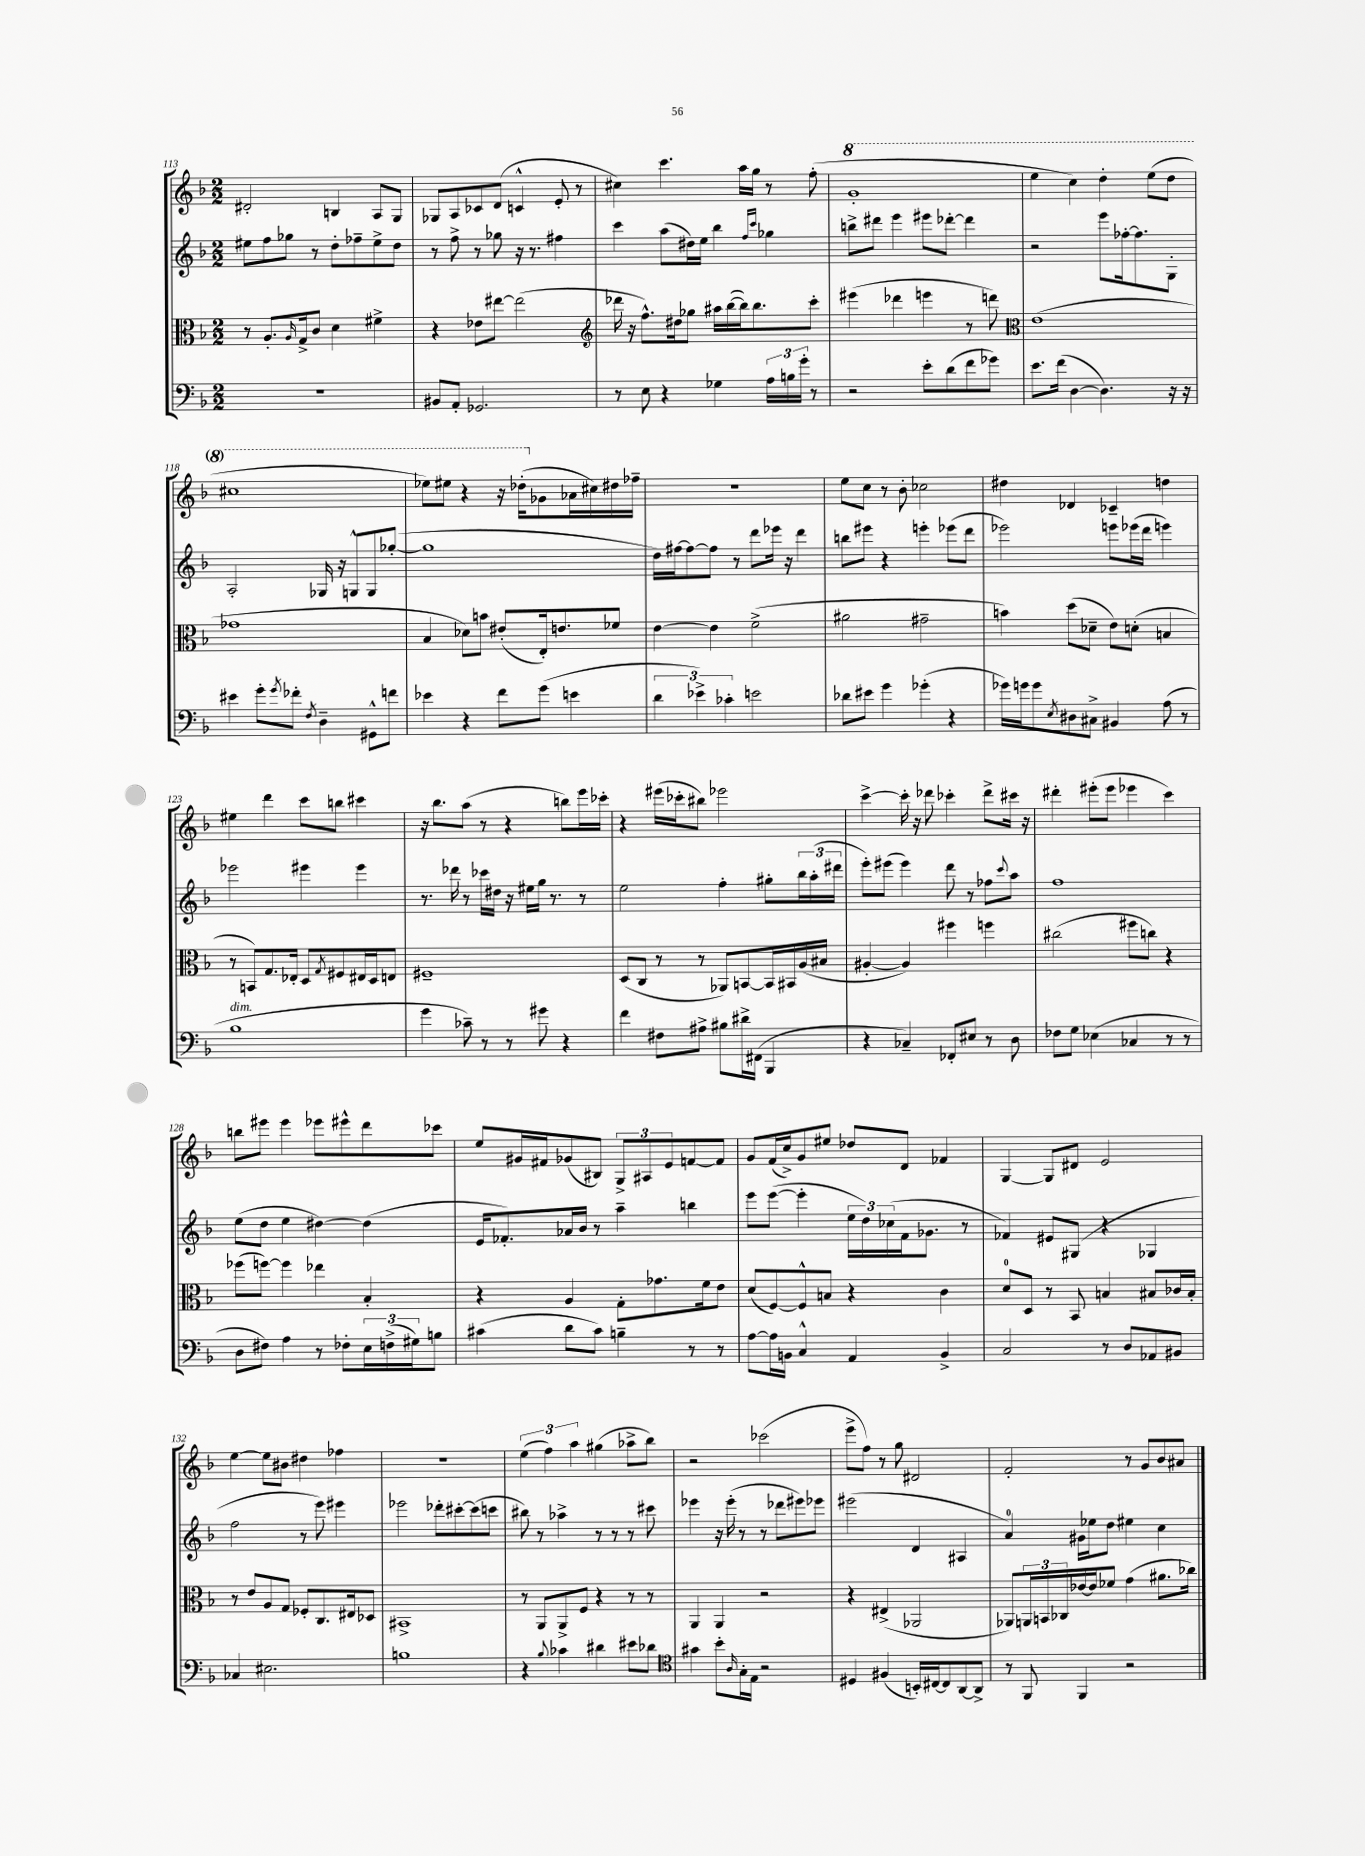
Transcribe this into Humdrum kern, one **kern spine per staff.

**kern	**kern	**kern	**kern
*staff4	*staff3	*staff2	*staff1
*clefF4	*clefC3	*clefG2	*clefG2
*k[b-]	*k[b-]	*k[b-]	*k[b-]
*M2/2	*M2/2	*M2/2	*M2/2
1r	8r	8ee#\L	2d#'/
.	8.A'/L	8ff\	.
.	.	8gg-\J	.
.	16qqA/	.	.
.	16G^/k	.	.
.	8c/J	8r	.
.	4d\	8dd'\L	4B/
.	.	8ff-~\	.
.	4f#^\	8ee#^\	8A/L
.	.	8dd\J	8G/J
=	=	=	=
8BB#/L	4r	8r	8G-/L
8AA'/J	.	8ff^\	8A/
2.GG-/	8e-\L	8r	8c-/
.	[8ee#\J	8gg-\	(8d/J
.	(2ee#\]	16r	4c^^/
.	.	8.r	.
.	.	4ff#\	8e'/
.	.	.	8r
=	=	=	=
*	*clefG2	*	*
8r	16ddd-\	4ccc\	4cc#\)
.	16r	.	.
8E\	8.ff^^\L)	.	.
4r	.	(8aa\L	4.ccc\
.	16dd#\k	.	.
.	8gg-\J	16dd#\L)	.
.	.	16ee\JJ	.
4G-\	16aa#\LL	4bb-\	.
.	([16bb-\	.	.
.	16bb-\]J)	.	16aa\LL
.	8.bb-\	.	16gg\JJ
.	.	16qqff/LL	.
.	.	16qqccc/JJ	.
24A\LL	.	4gg-\	8r
24B\	.	.	.
24g'\JJ	.	.	.
8r	8ccc'\J	.	(8ff'\
=	=	=	=
2r	(4eee#\	8bb^\L	1gg'
.	.	8ddd#\J	.
.	4ddd-\	4eee\	.
8e'\L	4eee\	8eee#\L	.
(8d\	.	[8ddd-'\J	.
8f\	8r	4ddd-\]	.
8g-\J)	8ddd\)	.	.
=	=	=	=
*	*clefC3	*	*
8.e\L	(1e	2r	4eee\
(16f\Jk	.	.	.
[4D\	.	.	4ccc\)
4.D\])	.	8eee\L	4ddd'\
.	.	[16ff-'\k	.
.	.	8.ff-\]	.
.	.	.	(8eee\L
16r	.	8G'\J	8ddd\J
16r	.	.	.
=	=	=	=
4e#\	1g-	2A'/	1ccc#
8g'\L	.	.	.
8qg/	.	.	.
8f-'\J	.	.	.
8qF/	.	.	.
4D~\	.	16G-/	.
.	.	16r	.
.	.	8G^^/L	.
8GG#^^\L	.	8G/	.
8f\J	.	([8gg-'/J	.
=	=	=	=
4e-\	4B-/	1gg-]	8eee-\L)
.	.	.	8eee#\J
4r	8d-\L)	.	4r
.	8b\J	.	.
8f\L	(8e#'/L	.	16r
.	.	.	(16ddd-'\LK
(8g\J	16E'/k)	.	8g-\
.	8.e/	.	.
4e\	.	.	16a-\L
.	.	.	16cc#\)
.	8f-/J	.	16dd#\
.	.	.	16ff-~\JJ
=	=	=	=
6d\	[4e\	16dd\LL)	1r
.	.	[16ff#\J	.
.	.	8ff#\_	.
6e-^\)	.	.	.
.	4e\]	8ff#\]J	.
6c-'\	.	.	.
.	.	8r	.
2e\	(2f^\	8ddd\L	.
.	.	16eee-\Jk	.
.	.	16r	.
.	.	4ddd\	.
=	=	=	=
8d-\L	2a#\	8bb\L	8ee\L
8e#\J	.	8eee#\J	8cc\J
4g\	.	4r	8r
.	.	.	8b-'\
(4g-'\	2g#~\	4eee'\	2cc-\
4r	.	(8eee-\L	.
.	.	8ddd\J	.
=	=	=	=
16g-\LL)	4b\)	2eee-\)	4dd#\
16g\J	.	.	.
8g\	.	.	.
8qE/	.	.	.
8D#\	(8dd\L	.	4d-/
8C#^\J	8d-~\J	.	.
4BB#/	8e\L)	8eee\L	4c-~/
.	(8d'\J	(16eee-\L	.
.	.	16ddd\JJ	.
(8A\	4B/	4eee\)	4dd\
8r	.	.	.
=	=	=	=
1B-	8r	2eee-\	4ee#\
.	8BB/L)	.	.
.	8.G/	.	4ddd\
.	16E-'/Jk	.	.
.	8D/L	4eee#\	8ccc\L
.	8qG/	.	.
.	8F#/	.	8bb\J
.	16E#/L	4eee#\	4ccc#\
.	16D/J	.	.
.	8E/J	.	.
=	=	=	=
4g\	1F#~	8.r	16r
.	.	.	8.bb-\L
.	.	16ddd-\	.
8c-~\)	.	8r	(8aa\J
8r	.	16ccc-\LL	8r
.	.	16dd#\JJ	.
8r	.	16r	4r
.	.	16ee#\LL	.
8g#\	.	16gg\JJ	.
.	.	8.r	.
4r	.	.	8bb\L)
.	.	8r	16eee\L
.	.	.	16ccc-'\JJ
=	=	=	=
4f\	(8D/L	2ee\	4r
.	8C/J	.	.
8F#\L	8r	.	(16eee#\LL
.	.	.	16ccc-'\J
8A#^\J	8r	.	8bb#\J)
8B#\L	8AA-/L)	4ff'\	2eee-\
16d#^\L	[8BB/	.	.
(16FF#\JJ	.	.	.
4BBB-/	16BB/]L	8gg#'\L	.
.	16BB#/	.	.
.	(16A/	24bb-\L	.
.	.	(24aa'\	.
.	16B#/JJ	.	.
.	.	24ddd#\JJ	.
=	=	=	=
4r	[4A#'/	8eee'\L)	[4ccc^\
.	.	(8eee#\J	.
4C-~/)	4A#/])	4eee#\)	16ccc'\]
.	.	.	16r
.	.	.	8ddd-\
8FF-'/L	4ff#\	8ddd\	4ccc-'\
8E#/J	.	8r	.
8r	4ff\	8ff-\L	8ddd-^\L
.	.	8qqccc/	.
8D\	.	8aa\J	16ccc#\Jk
.	.	.	16r
=	=	=	=
8F-\L	(2cc#\	1ff	4ddd#'\
8G\J	.	.	.
(4E-\	.	.	(8eee#'\L
.	.	.	8eee#\J
4C-/	8ff#\L	.	4eee-\
.	8cc\J)	.	.
8r	4r	.	4ccc\)
8r	.	.	.
=	=	=	=
8D\L	(8ff-\L	(8ee\L	8bb\L
8F#\J)	[8ff\J)	8dd\J	8eee#\J
4A\	4ff\]	4ee\	4eee#\
8r	4ee-\	[4dd#\)	8eee-\L
8F-'\L	.	.	8eee#^^\
24E\L	4B-'/	(4dd#\]	8ddd\
(24F^\	.	.	.
24G#\J)	.	.	.
8B\J	.	.	8ccc-\J
=	=	=	=
(4c#\	4r	16e/LK	8ee/L
.	.	8.f-'/)	.
.	.	.	16g#/L
.	.	.	16f#/J
8d\L	4A/	16a-/L	(8g-/
.	.	16b-/JJ	.
8c#\J)	.	8r	8B#/J)
4B~\	8G'\L	4aa~\	12G^/L
.	.	.	12A#/
.	8.g-\	.	.
.	.	.	12e/
8r	.	4bb\	[8f/
.	16f\k	.	.
8r	8e\J	.	8f/]J
=	=	=	=
[8A\L	(8d/L	8eee\L	8g/L
16A\]L	[8F/)	([8eee\J	(16f/L
16BB\JJ	.	.	16cc^/J)
4C^^/	8F^^/]	4eee'\]	8g/
.	8B/J	.	8ee#/J
4AA/	4r	24ee\LL	8dd-/L
.	.	24dd\)	.
.	.	(24cc-\	.
.	.	16f\J	8d/J
.	.	8.g-\J	.
4BB^/	4c\	.	4f-/
.	.	8r	.
=	=	=	=
2C/	8d/L	4f-/)	[4G/
.	8D/J	.	.
.	8r	8e#/L	8G/]L
.	8BB-/	(8G#/J	8d#/J
8r	4B/	4r	2e/
8D/L	.	.	.
8AA-/	8B#/L	4G-/	.
8BB#/J	16c-/L	.	.
.	16B#'/JJ	.	.
=	=	=	=
4C-/	8r	2ff\	[4ee\
.	8e/L	.	.
2.E#\	8A/	.	8ee\]L
.	8G/J	.	8b#\J
.	8F-'/L	8r	4dd#\
.	8.C/	8eee\)	.
.	.	4eee#\	4ff-\
.	16E#/k	.	.
.	8D-/J	.	.
=	=	=	=
1B	1BB#^	2eee-\	1r
.	.	8ddd-'\L	.
.	.	[8ccc#'\	.
.	.	(8ccc#\]	.
.	.	8ccc\J	.
=	=	=	=
4r	8r	8bb#\)	(6ee\
.	8AA/L	8r	.
.	.	.	6ff\)
8qqB-/	.	.	.
4c-\	8AA^/	4aa-^\	.
.	.	.	6aa\
.	8F/J	.	.
4d#\	4r	8r	(4gg#\
.	.	8r	.
8e#\L	8r	8r	8aa-^\L
8d-\J	8r	8ccc#\	8bb-\J)
=	=	=	=
*clefC4	*	*	*
4g#\	4AA/	4eee-\	2r
8b-'\L	4AA/	16r	.
.	.	(16eee-'\	.
16qqA/	.	.	.
16G'\L	.	8r	.
16E\JJ	.	.	.
2r	2r	8r	(2ccc-\
.	.	8ddd-\L	.
.	.	8eee#\)	.
.	.	8eee-\J	.
=	=	=	=
4D#/	4r	(2eee#\	8eee^\L
.	.	.	8ff\J)
(4F#/	(4E#^/	.	8r
.	.	.	8gg\
16BB'/LL)	2AA-/	4d/	2d#/
[16C#/J	.	.	.
8C#/]	.	.	.
[8AA/	.	4A#/	.
8AA^/]J	.	.	.
=	=	=	=
8r	8AA-/L)	4a/)	2f'/
8FF/	24AA/L	.	.
.	24BB/	.	.
.	24C-/	.	.
4FF/	[16e-/	16g#\LL	.
.	16e-/]J	16ee-\J	.
.	8f-/J	8dd\J	.
2r	(4g\	4ee#\	8r
.	.	.	8g/L
.	8.a#\L	4cc\	8b-/
.	.	.	8a#/J
.	16cc-\Jk)	.	.
==	==	==	==
*-	*-	*-	*-
